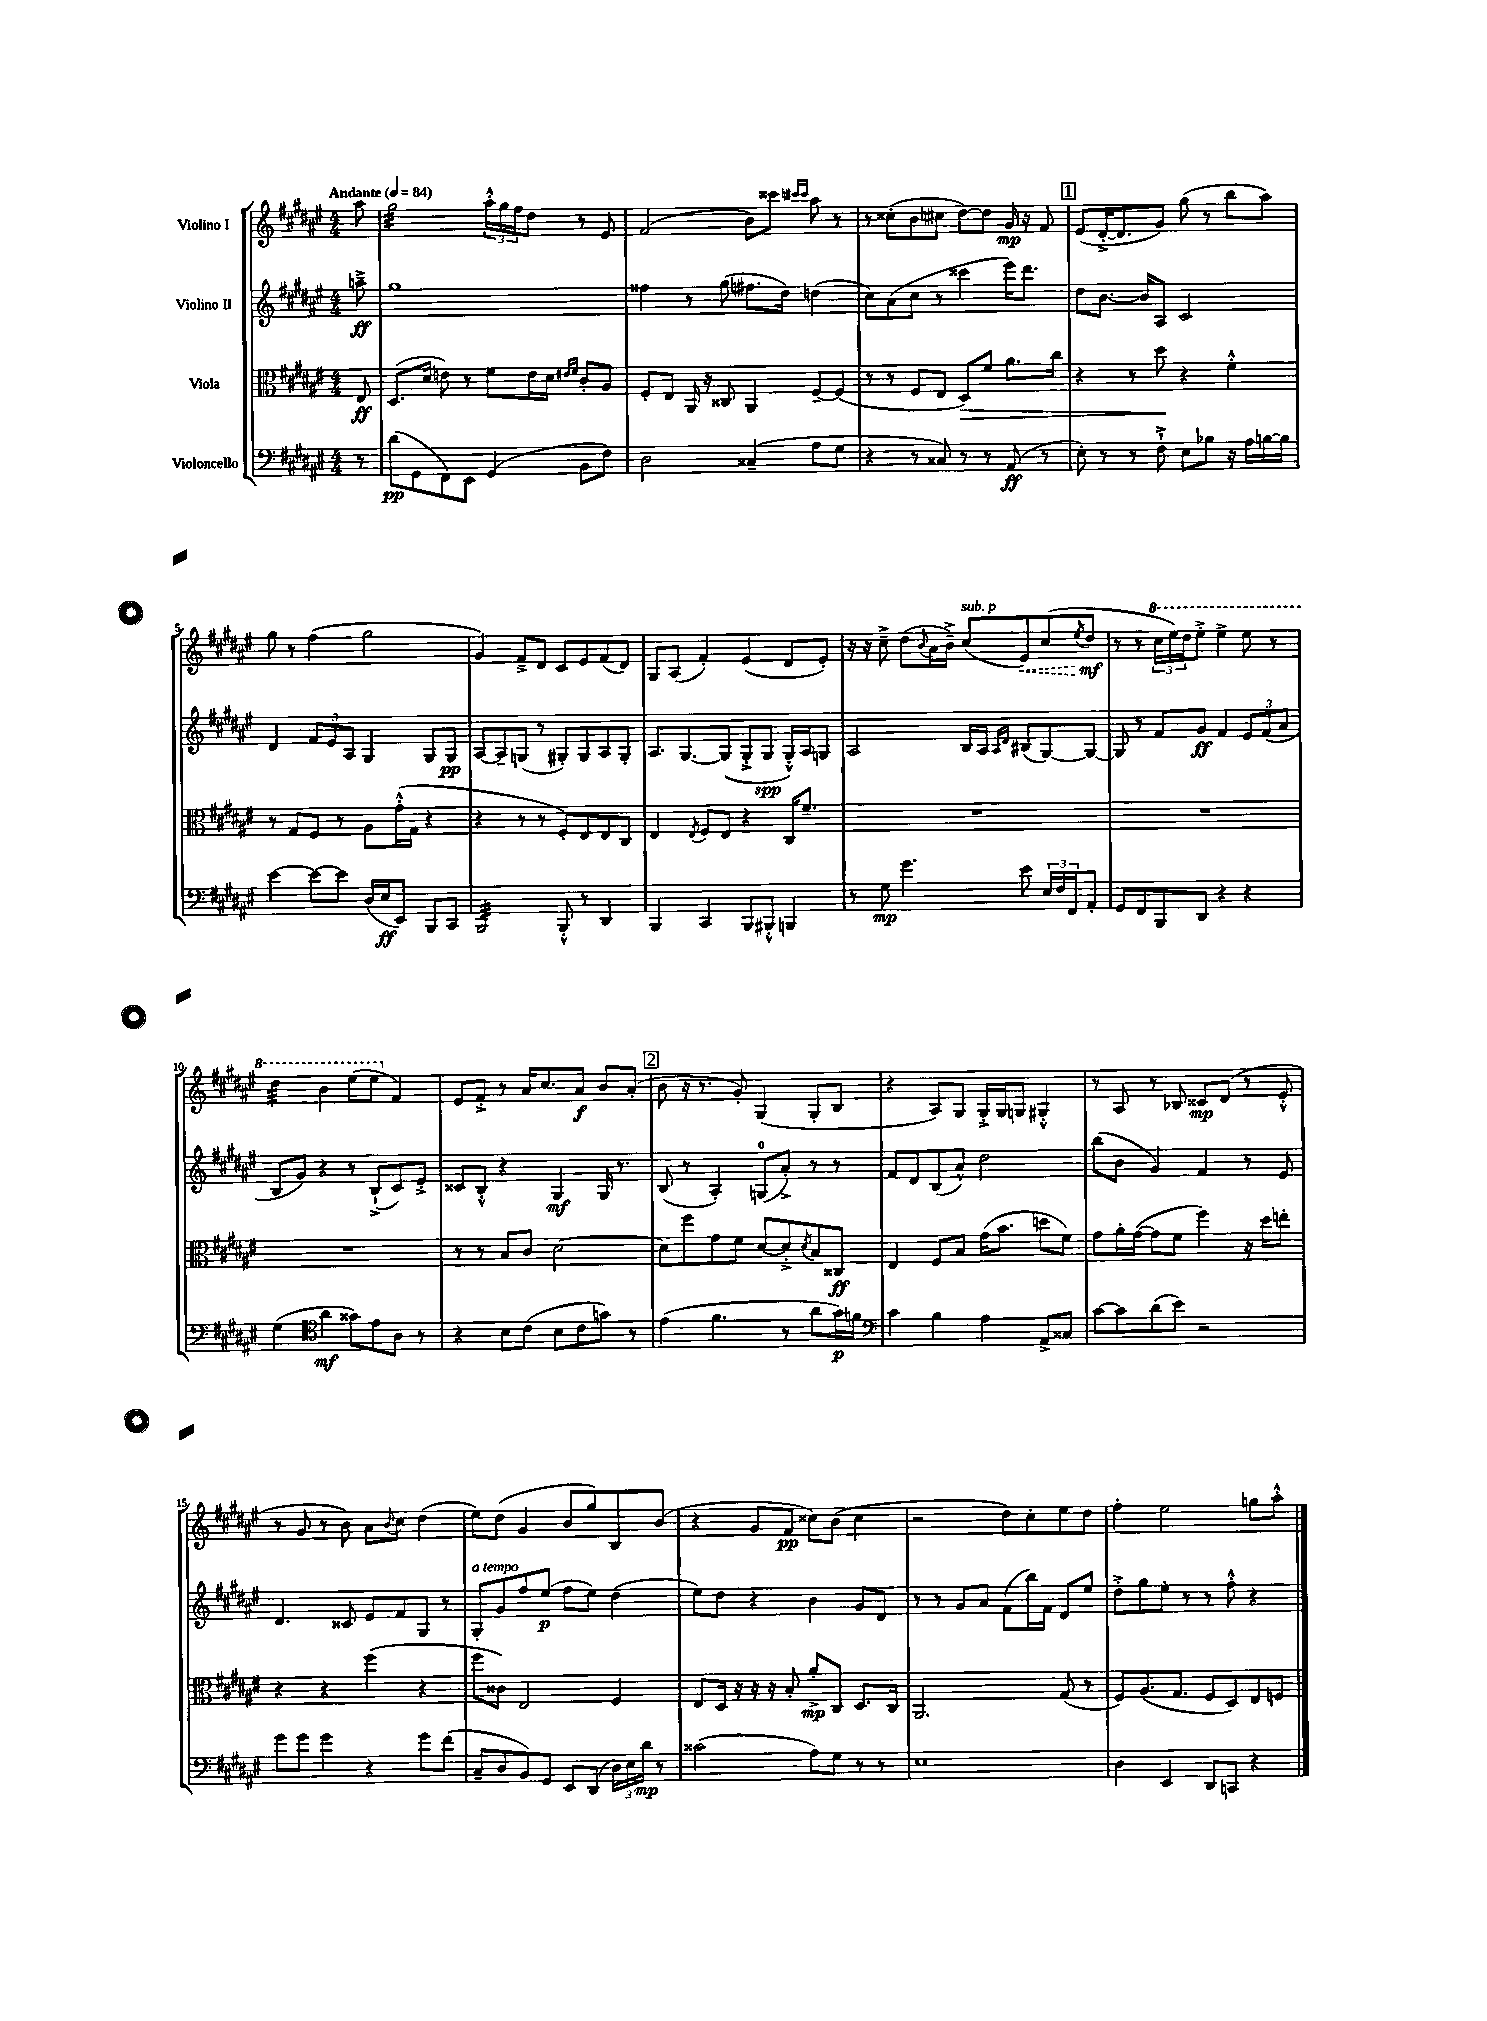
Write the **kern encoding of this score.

**kern	**kern	**kern	**kern
*staff4	*staff3	*staff2	*staff1
*clefF4	*clefC3	*clefG2	*clefG2
*k[f#c#g#d#a#e#]	*k[f#c#g#d#a#e#]	*k[f#c#g#d#a#e#]	*k[f#c#g#d#a#e#]
*M4/4	*M4/4	*M4/4	*M4/4
*MM84	*MM84	*MM84	*MM84
8r	8E#	8aa~^	8aa#
=	=	=	=
(8d#	(8.D#	1gg#	2gg#
8GG#	.	.	.
.	16d#	.	.
8FF#)	8e)	.	.
8EE#	8r	.	.
(4GG#	8f#	.	24aa#'^^
.	.	.	24gg#
.	.	.	24ff#
.	16e	.	8dd#
.	16d#	.	.
.	16qqe#	.	.
.	16qqf#	.	.
8BB	8c#'	.	8r
8F#)	8A#	.	8e#
=	=	=	=
2D#	8F#'	4ff##	(2f#
.	8E#	.	.
.	16AA#	8r	.
.	16r	.	.
.	8C##	(8gg#	.
(4C##~	4AA#	8.ff#	8b)
.	.	.	8ccc##
.	.	16dd#)	.
.	.	.	16qqccc#
.	.	.	16qqccc#
8A#	[8F#~	(4dd	8aa#
8G#	(8F#]	.	8r
=	=	=	=
4r	8r	8cc#)	8r
.	8r	(8a#	(8cc##'
8r	8F#	8cc#	8b
8C##)	8E#	8r	8cc#
8r	8D#)	4ccc##	[8dd#)
8r	8f#	.	8dd#]
(8AA#	8.a#	16eee#)	16g#
.	.	8.ddd#	16r
8r	.	.	8f#
.	16cc#	.	.
=	=	=	=
8E#')	4r	8dd#	(8e#
8r	.	[8.b	[16d#'^
.	.	.	8.d#]
8r	8r	.	.
.	.	16b]	.
8F#`^	8dd#	8A#	8g#)
8E#	4r	2c#	(8gg#
8B-	.	.	8r
16r	4f#'^^	.	8bb
16A#	.	.	.
[16B	.	.	8aa#)
16B]	.	.	.
=	=	=	=
[4e#	8r	4d#	8gg#
.	8G#	.	8r
8e#_	8F#	12f#	(4ff#
.	.	12e#	.
8e#]	8r	.	.
.	.	12A#	.
(16D#	8A#	4G#	2gg#
16E#	.	.	.
8EE#)	(16g#'^^	.	.
.	16G#	.	.
8BBB	4r	8G#	.
8CC#	.	8G#	.
=	=	=	=
2BBB	4r	[8A#	4g#)
.	.	8A#~]	.
.	8r	(8G	8f#~^
.	8r	8r	8d#
8BBB'^^	8F#')	8G#')	8c#
8r	8E#	8G#	8e#
4DD#	8E#	8A#	(8f#
.	8C#	8G#'	8d#)
=	=	=	=
4BBB	4E#	8.A#	8G#
.	.	.	(8A#
.	.	[8.G#	.
.	8qE#	.	.
4CC#	8F#	.	4f#')
.	8E#	(8G#]	.
8BBB	4r	8G#'^	(4e#
8BBB#'^^	.	8G#	.
4BBB	16C#	16G#'^^)	8d#
.	8.f#~	16A#	.
.	.	8G	8e#')
=	=	=	=
8r	1r	2A#	16r
.	.	.	16r
8G#	.	.	8cc#~^
4.g#	.	.	(8dd#
.	.	.	8qqb
.	.	.	16a#
.	.	.	16b~^)
.	.	16B	(8cc#
.	.	16A#	.
.	.	16qqA#	.
.	.	16qqd#	.
8e#	.	(8B#	8e#)
24E#	.	[8G#)	(8cc#
24F#	.	.	.
24FF#	.	.	.
.	.	.	8qee#
8AA#'	.	8G#_	8dd#
=	=	=	=
8GG#	1r	8G#]	8r
8FF#	.	8r	8r
8BBB	.	8f#	24ccc#
.	.	.	24eee#)
.	.	.	24ddd#
8DD#	.	8g#	8eee#'^
4r	.	4f#	4eee#^
4r	.	12e#	8eee#
.	.	(12f#	.
.	.	.	8r
.	.	12a#	.
=	=	=	=
(4G#	1r	8B	4ddd#
.	.	8g#)	.
*clefC4	*	*	*
4a#	.	4r	4bb
8g##)	.	8r	(8eee#
8e#	.	(8B`^	8eee#
8A#	.	8c#)	4f#)
8r	.	8e#'^	.
=	=	=	=
4r	8r	8c##	8e#
.	8r	8B'^^	8f#'^
8B	8B	4r	8r
(8c#	8c#	.	16a#
.	.	.	8.cc#
8B	[2d#	4G#	.
8c#	.	.	8a#
8g)	.	16G#	8b
.	.	8.r	.
8r	.	.	(8a#'
=	=	=	=
(4e#	8d#]	(8B	8b
.	8ff#	8r	16r
.	.	.	8.r
4.f#	8g#	4A#')	.
.	8f#	.	8g#')
.	[8d#	(8G	(4G#
8r	8d#'^]	8a#'^)	.
.	8qd#	.	.
8a#	8B	8r	8G#'
16g#)	8C##	8r	8B
16f	.	.	.
=	=	=	=
*clefF4	*	*	*
4c#	4E#	8f#	4r
.	.	8d#	.
4B	8F#	(8B	8A#)
.	8B	8a#^^)	8G#
4A#	(16g#	2dd#	16G#'^
.	8.b	.	16G#
.	.	.	8G
8AA#^	8dd	.	4G#'^^
8C##	8f#)	.	.
=	=	=	=
[8c#	8g#	(8bb	8r
8c#]	16a#'	8b	8A#
.	([16g#	.	.
(8d#	8g#]	4g#)	8r
8e#)	8f#	.	8B-
2r	4ff#)	4f#	8c##
.	.	.	(8d#
.	16r	8r	8r
.	16dd#	.	.
.	8ee'	8e#	8e#'^^
=	=	=	=
8g#	4r	4.d#	8r
8g#	.	.	8g#
4g#	4r	.	8r
.	.	8c##	8b)
4r	(4ff#	8e#	8a#
.	.	.	8qqb
.	.	8f#	8cc#
8g#	4r	8G#	(4dd#
(8f#	.	8r	.
=	=	=	=
8C#~	8ff#	8G#'	8ee#)
8D#	8c##)	8g#	(8dd#
8BB)	2E#	8ff#	4g#
8GG#	.	(8ee#	.
8EE#	.	8ff#	8b
(8DD#	.	8ee#)	8gg#)
24D#)	4F#	(4dd#	8B
24E#	.	.	.
24d#	.	.	.
8r	.	.	(8b
=	=	=	=
(2c##	8E#	8ee#)	4r
.	16D#	8dd#	.
.	16r	.	.
.	16r	4r	8g#
.	16r	.	.
.	8B'	.	8f#
8A#)	8a#'^	4b	8cc##)
8G#	8C#	.	(8b
8r	8.D#	8g#	4cc##
8r	.	8d#	.
.	16C#	.	.
=	=	=	=
1E#	2.AA#	8r	2r
.	.	8r	.
.	.	8g#	.
.	.	8a#	.
.	.	(8f#	8dd#)
.	.	16bb)	8cc#'
.	.	16f#	.
.	(8G#	8d#	8ee#
.	8r	8ee#	8dd#
=	=	=	=
4D#	8F#)	8dd#'^	4ff#'
.	(8.A#	8gg#	.
4EE#	.	8ee#'	2ee#
.	8.G#	.	.
.	.	8r	.
8DD#	8F#	8r	.
8CC	8D#)	8ff#'^^	.
4r	8E#	4r	8gg
.	8F	.	8aa#'^^
==	==	==	==
*-	*-	*-	*-
